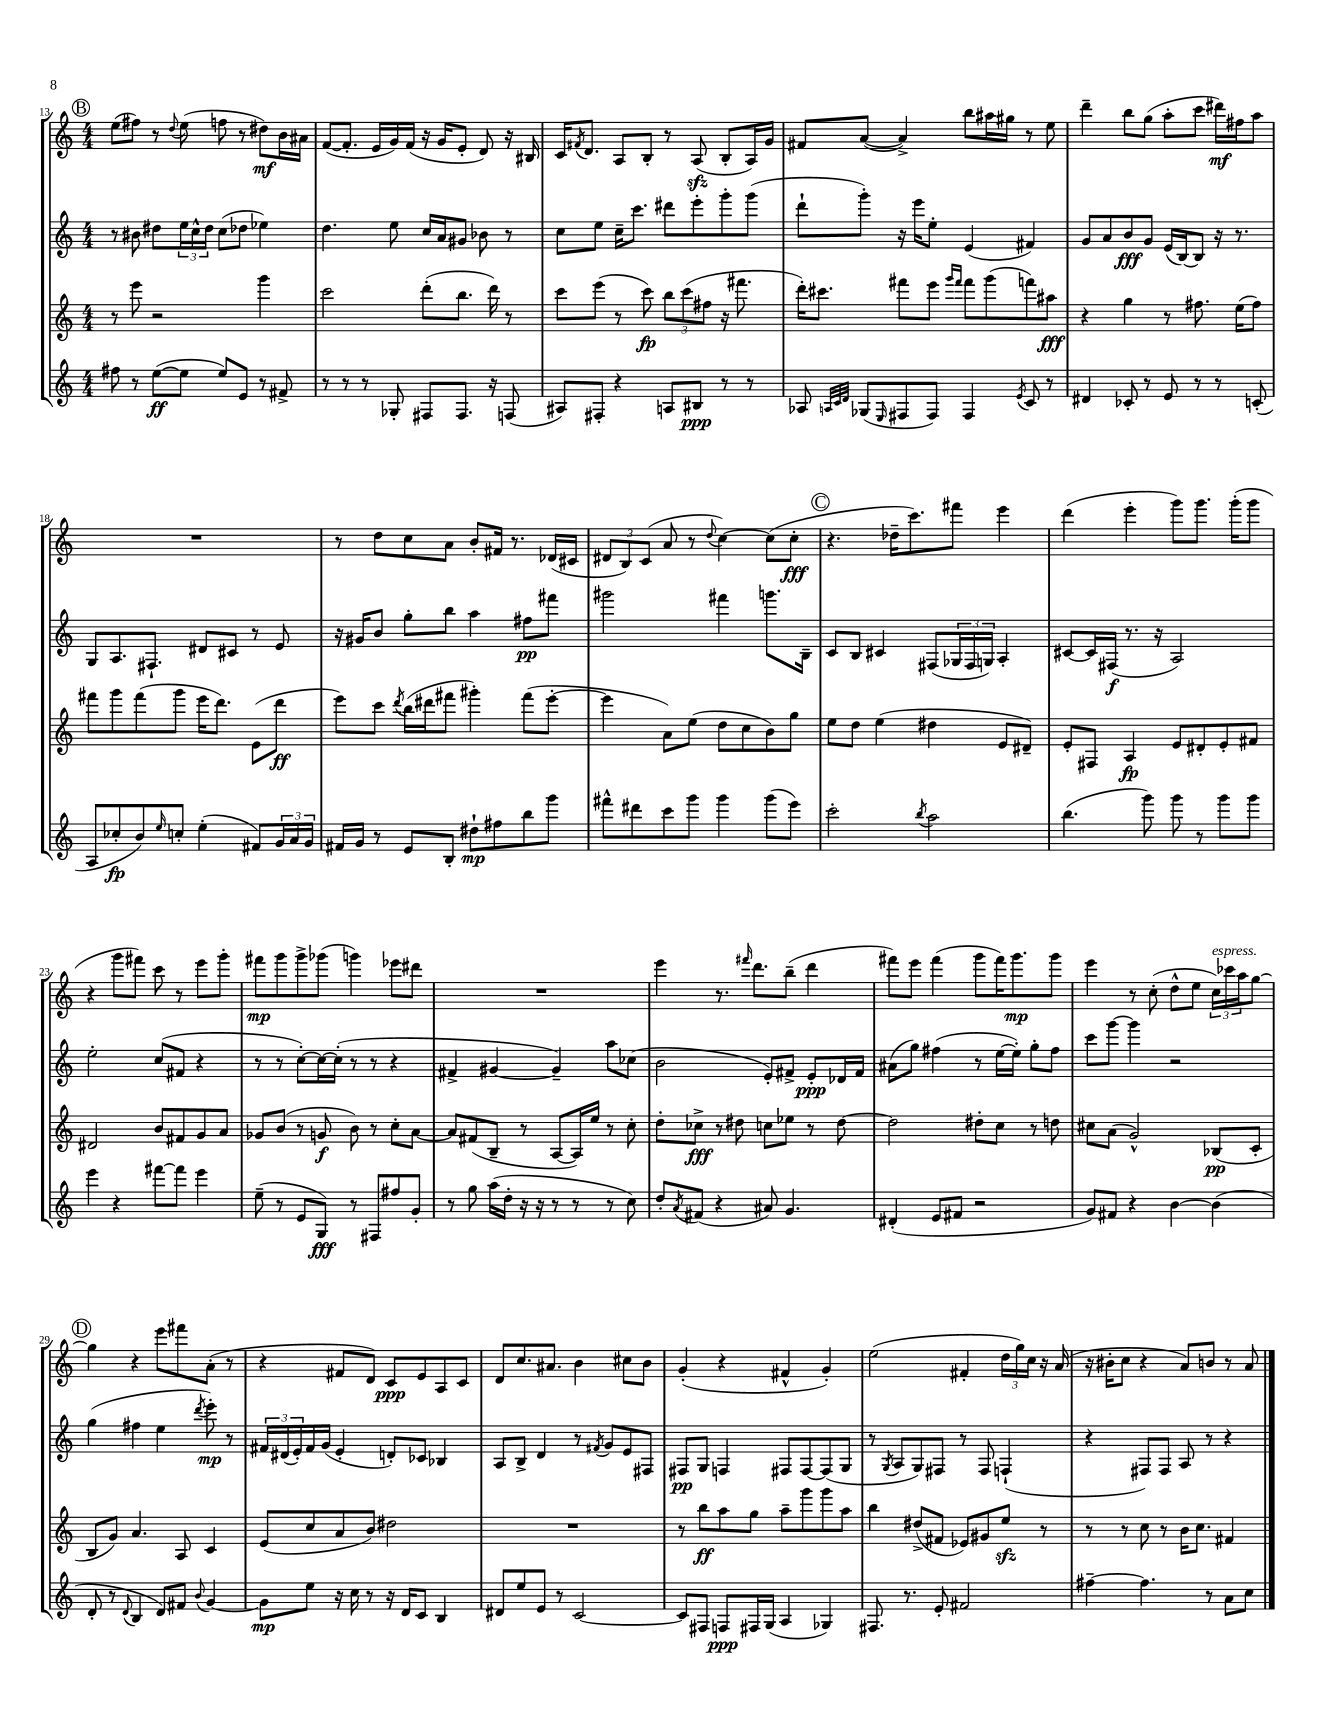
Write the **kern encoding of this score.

**kern	**kern	**kern	**kern
*staff4	*staff3	*staff2	*staff1
*clefG2	*clefG2	*clefG2	*clefG2
*k[]	*k[]	*k[]	*k[]
*M4/4	*M4/4	*M4/4	*M4/4
8ff#	8r	8r	(8ee
8r	8eee	8b#	8ff#)
([8ee	2r	8dd#	8r
.	.	.	8qqdd
8ee]	.	24ee	(8ee
.	.	24cc^^	.
.	.	24dd#	.
8ee)	.	(8cc	8ff
8e	.	8dd-	8r
8r	4ggg	4ee-)	8dd#)
8f#^	.	.	16b
.	.	.	16a#
=	=	=	=
8r	2ccc	4.dd	([8f
8r	.	.	8.f']
8r	.	.	.
.	.	.	16e
8G-'	.	8ee	16g)
.	.	.	(16f
8F#	(8ddd'	16cc	16r
.	.	16a	16g
8.F#	8.bb	8g#	8e'
.	.	8b-	8d)
16r	16ddd)	.	.
(8F	8r	8r	16r
.	.	.	16B#
=	=	=	=
8A#)	8ccc	8cc	16c
.	.	.	8qf#
.	.	.	8.d
8F#'	(8eee	8ee	.
4r	8r	16cc~	8A
.	.	8.ccc	.
.	8ccc)	.	8B'
8A	12bb	8ddd#	8r
.	(12ccc	.	.
8B#	.	8eee'	(8A
.	12ff#	.	.
8r	16r	8ggg'	8B'
.	8.fff#	.	.
8r	.	(8ggg	16A)
.	.	.	16g
=	=	=	=
8A-	16ddd')	8ddd`	8f#
.	8.ccc#	.	.
32qqA	.	.	.
32qqc	.	.	.
32qqd	.	.	.
(8G-	.	8ggg')	([8a
16qqE	.	.	.
8F#	8fff#	16r	4a^])
.	.	16eee	.
8F#)	8eee	8ee'	.
.	16qqggg	.	.
.	16qqfff#	.	.
4F#	8fff#	(4e	8bb
.	(8ggg	.	16aa#
.	.	.	16gg#
8qe	.	.	.
8c	8fff)	4f#)	8r
8r	8aa#	.	8ee
=	=	=	=
4d#	4r	8g	4ddd~
.	.	8a	.
8c-'	4gg	8b	8bb
8r	.	8g	(8gg
8e	8r	(16e	8aa'
.	.	[16B)	.
8r	8.ff#	8B]	8ccc
8r	.	16r	16ddd#)
.	(16ee	8.r	16ff#
(8c'	8ff#)	.	8aa
=	=	=	=
8A	8fff#	8G	1r
8cc-'	8ggg	8.A	.
8b)	(8fff#	.	.
.	.	8.F#`	.
16qqee	.	.	.
8cc'	8ggg	.	.
(4ee'	16eee	8d#	.
.	8.ddd)	.	.
.	.	8c#	.
8f#)	(8e	8r	.
24g	8ddd	8e	.
24a	.	.	.
24g	.	.	.
=	=	=	=
16f#	8eee)	16r	8r
16g	.	16g#	.
8r	8ccc	8b	8dd
.	8qddd	.	.
8e	(16bb	8gg'	8cc
.	16ddd#	.	.
8B'	8fff#	8bb	8a
8dd#`	4ggg#')	4aa	8b'
8ff#	.	.	16f#
.	.	.	8.r
8bb	(8fff#	8ff#	.
8ggg	[8eee'	8fff#	(16d-
.	.	.	16c#
=	=	=	=
8fff#^^	4eee]	2ggg#	12d#
.	.	.	12B)
8ddd#	.	.	.
.	.	.	(12c
8ccc	8a)	.	8a
8ggg	(8ee	.	8r
.	.	.	8qqdd
4ggg	8dd	4fff#	[4cc)
.	8cc	.	.
(8ggg	8b)	8.ggg	(8cc]
8eee)	8gg	.	8cc'
.	.	16B~	.
=	=	=	=
2ccc'	8ee	8c	4.r
.	8dd	8B	.
.	(4ee	4c#	.
.	.	.	16dd-~
.	.	.	8.ccc)
8qbb	.	.	.
2aa	4dd#	(8F#	.
.	.	24G-	8fff#
.	.	24F#	.
.	.	24G)	.
.	8e	4A'	4eee
.	8d#~)	.	.
=	=	=	=
(4.bb	8e'	[8c#	(4ddd
.	8F#	16c#]	.
.	.	(16F#	.
.	4A	8.r	4eee'
8ggg)	.	.	.
.	.	16r	.
8ggg	8e	2A)	8ggg)
8r	8d#'	.	8.ggg
8ggg	8e'	.	.
.	.	.	(16ggg'
8ggg	8f#	.	8ggg
=	=	=	=
4eee	2d#	2ee'	4r
4r	.	.	8ggg
.	.	.	8fff#)
[8fff#	8b	(8cc	8ccc
8fff#]	8f#	8f#	8r
4eee	8g	4r	8eee
.	8a	.	8ggg'
=	=	=	=
(8ee~	8g-	8r	8fff#
8r	(8b	8r	8ggg
8e	8r	[8cc')	8ggg^
8G)	8g	16cc_	(8ggg-
.	.	(16cc']	.
8r	8b)	8r	4ggg)
8F#	8r	8r	.
8ff#	8cc'	4r	8eee-
8g'	[8a	.	8ddd#
=	=	=	=
8r	8a]	4f#^	1r
8gg	(8f#	.	.
(16aa	8B~	[4g#	.
16dd'	.	.	.
16r	8r	.	.
16r	.	.	.
8r	[8A	4g#~])	.
8r	16A])	.	.
.	16ee	.	.
8r	8r	8aa	.
8cc)	8cc'	(8cc-	.
=	=	=	=
8dd'	8dd'	2b	4eee
8qa	.	.	.
(8f#	8cc-^	.	.
4r	8r	.	8.r
.	8dd#	.	.
.	.	.	16qqfff#
.	.	.	8.ddd
8a#)	8cc	8e')	.
4.g	8ee-	8f#^	(8bb~
.	8r	8e'	4ddd
.	[8dd#	16d-	.
.	.	16f#	.
=	=	=	=
(4d#'	2dd#]	(8a#	8fff#)
.	.	8gg)	8eee
8e	.	(4ff#	(4fff#
8f#	.	.	.
2r	8dd#'	8r	8ggg
.	8cc	[16ee	16fff#)
.	.	16ee'])	8.ggg
.	8r	8gg'	.
.	8dd	8ff#	8ggg
=	=	=	=
8g)	8cc#	8ccc	4eee
8f#	(8a	[8ggg	.
4r	2g^^)	4ggg]	8r
.	.	.	(8cc'
[4b	.	2r	8dd^^
.	.	.	8ee
(4b]	(8B-	.	24cc)
.	.	.	24ccc-
.	.	.	24aa
.	8c'	.	[8gg
=	=	=	=
8d'	8B	(4gg	4gg]
8r	8g)	.	.
8qqd	.	.	.
4B	4.a	4ff#	4r
8d)	.	4ee	8eee
8f#	8A	.	8fff#
8qqb	.	8qddd	.
[4g	4c	8eee')	(8a'
.	.	8r	8r
=	=	=	=
8g]	(8e	24f#	4r
.	.	(24d#	.
.	.	24e')	.
8ee	8cc	16f#	.
.	.	(16g	.
16r	8a	4e'	8f#
16cc	.	.	.
8r	8b)	.	8d)
16r	2dd#	8d')	8c
16d	.	.	.
8c	.	8c-	8e
4B	.	4B-	8A
.	.	.	8c
=	=	=	=
8d#	1r	8A	8d
8ee	.	8B^	8.cc
8e	.	4d	.
.	.	.	8.a#
8r	.	.	.
[2c	.	8r	4b
.	.	8qf#	.
.	.	8g	.
.	.	8e	8cc#
.	.	8F#	8b
=	=	=	=
8c]	8r	8F#	(4g'
8F#	8bb	8G	.
8F	8aa	4F	4r
16F#	8gg	.	.
(16G	.	.	.
4A	8aa~	8F#	4f#^^
.	8ggg	[8F#	.
4G-)	8ggg	(8F#]	4g')
.	8aa	8G	.
=	=	=	=
8.F#	4bb	8r	(2ee
.	.	8qG	.
.	.	8A	.
8.r	.	.	.
.	(8dd#^	8G)	.
8e'	8f#	8F#	.
2f#	8e-)	8r	4f#'
.	8g#	8F#	.
.	8ee	(4F`	24dd
.	.	.	24gg)
.	.	.	24cc
.	8r	.	16r
.	.	.	(16a
=	=	=	=
[4ff#~	8r	4r	16r
.	.	.	16b#'
.	8r	.	8cc
4.ff#]	8cc	8F#)	4r
.	8r	8F#	.
.	16b	8A	8a)
.	8.cc	.	.
8r	.	8r	8b
8a	4f#	4r	8r
8cc	.	.	8a
==	==	==	==
*-	*-	*-	*-
